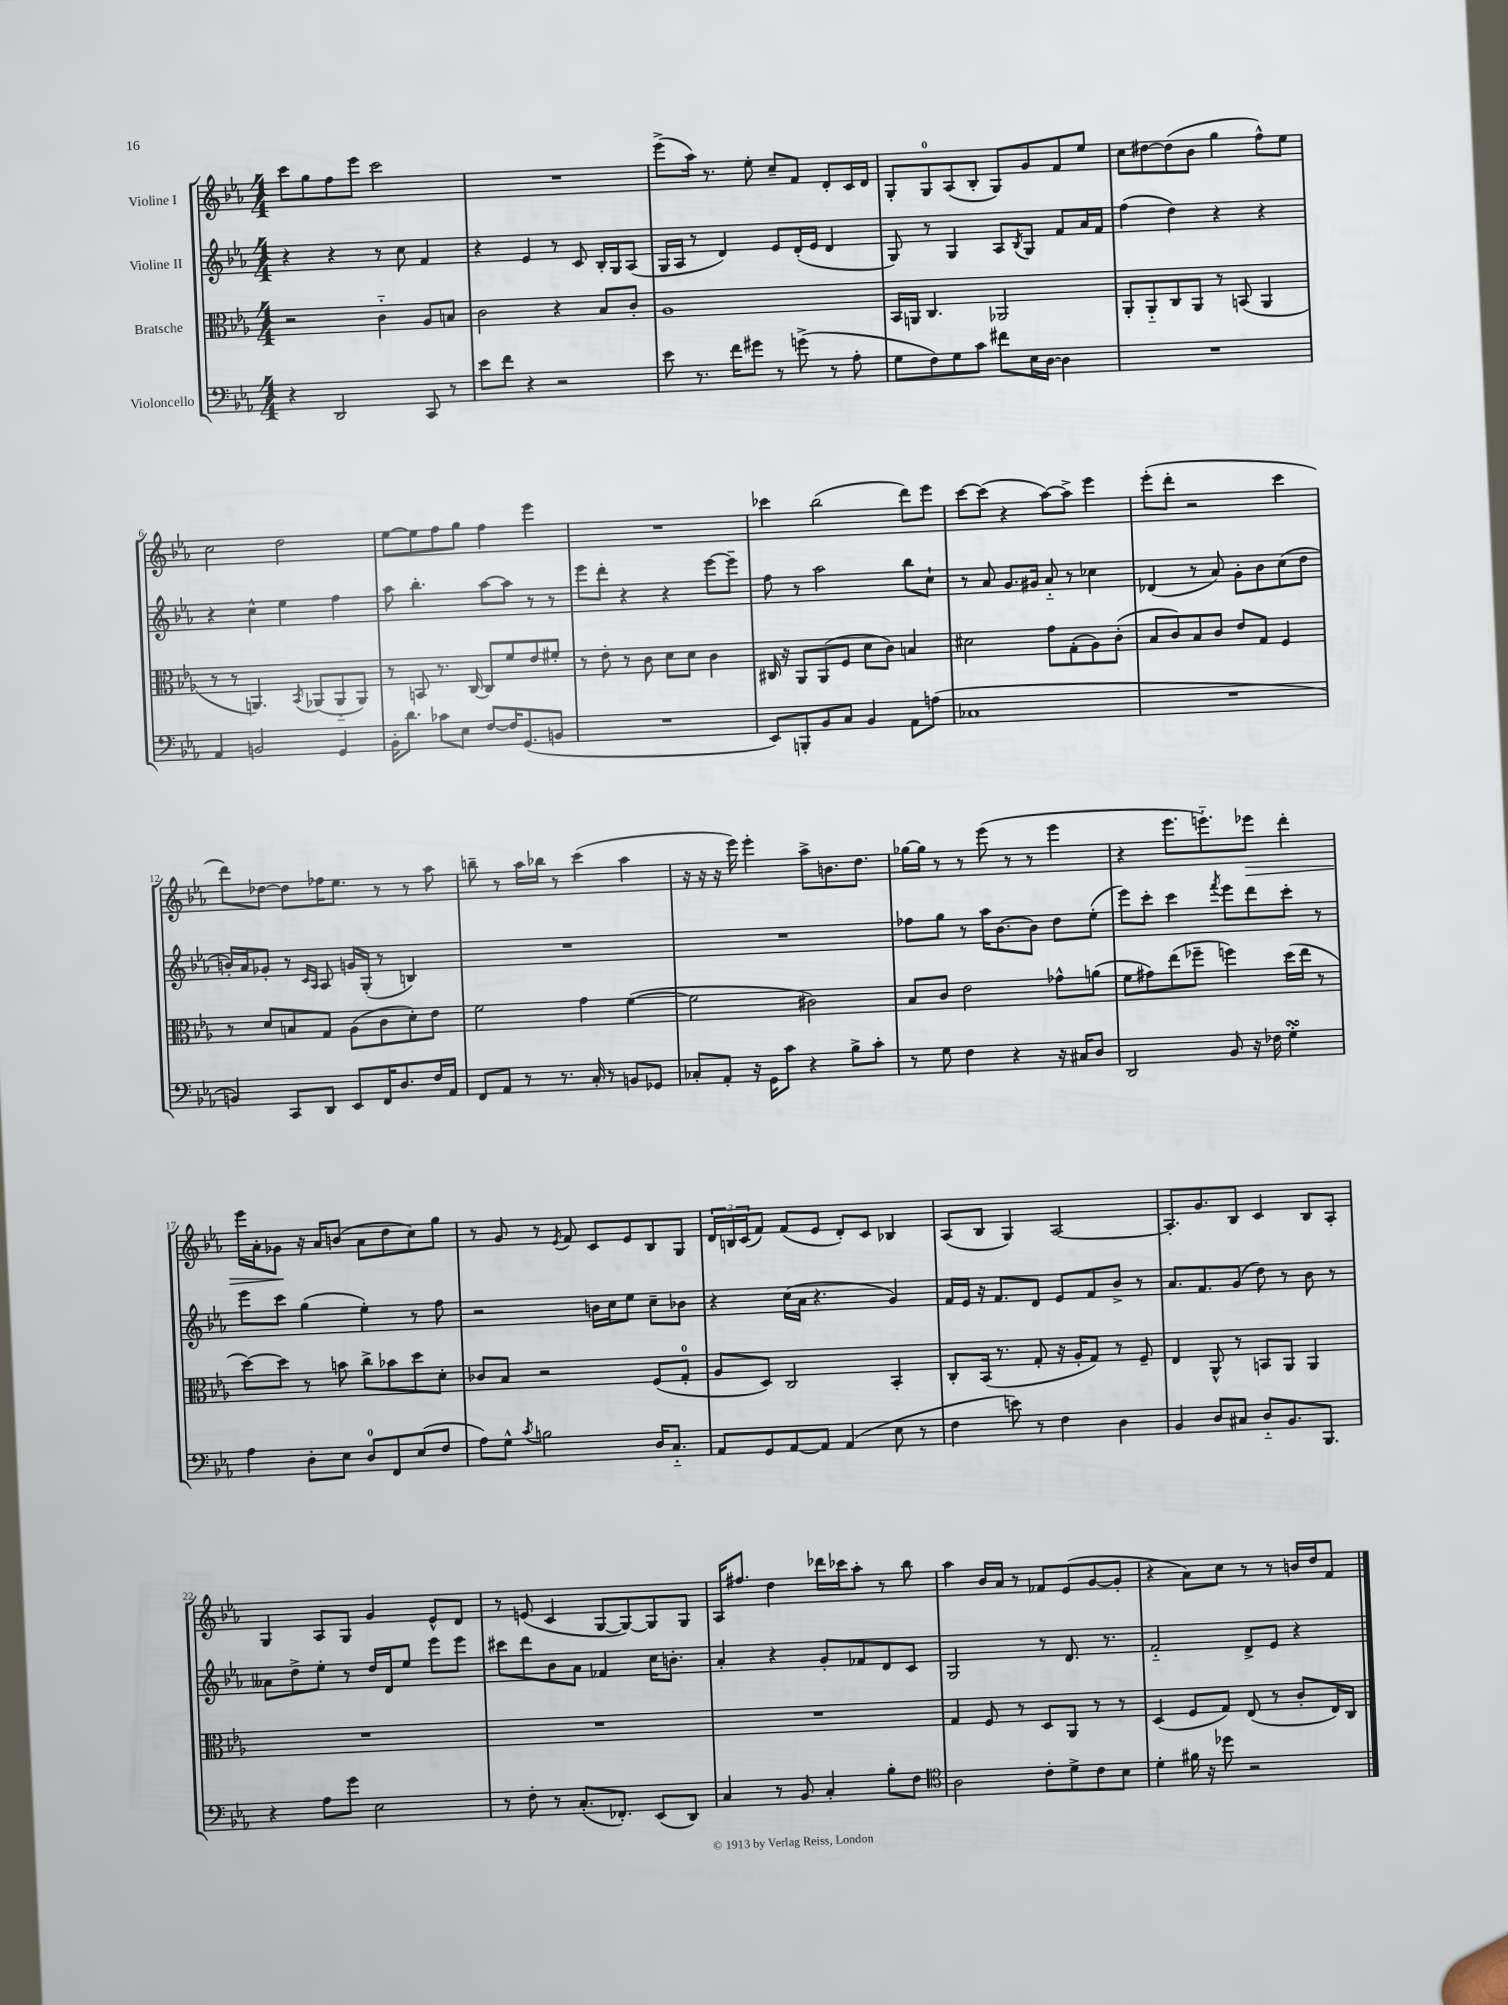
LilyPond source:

<<
\new StaffGroup <<
\new Staff = "s0" \with { instrumentName = "Violine I" } {
    \clef treble \key ees \major \numericTimeSignature \time 4/4
    c'''8 g''8 f''8 ees'''8 c'''2 |
    R1 |
    ees'''8->( aes''16) r8. ees''8-. c''8-- f'8 d'8-. c'16 d'16 |
    g8-. g8-0 aes8( bes8-. g8) g'8 f'8 ees''8 |
    c''8 dis''8~ dis''8( bes'8 g''4 f''8-^) ees''8 |
    c''2 d''2 |
    ees''8~ ees''8 f''8 g''8 f''4 ees'''4 |
    R1 |
    ces'''4 bes''2( d'''8) ees'''8 |
    c'''8~ c'''8( r4 aes''8~) aes''8-> ees'''4 |
    ees'''8-.( d'''8-. r2 c'''4 |
    d'''8) des''8~ des''8 fes''16 ees''8. r8 r8 aes''8 |
    b''8-- r8 aes''16 bes''16 r8 c'''4( aes''4 |
    r16 r16 r16 ees'''16) ees'''4-. aes''8-> b'8. d''8. |
    ges''16~ ges''16 r8 r8 ees'''8( r8 r8 ees'''4 |
    r4 ees'''8. e'''8.-_) ees'''8\> d'''4-. |
    ees'''16 aes'16-. ges'8\! r16 aes'16 b'8( aes'8 d''8 c''8) g''8 |
    r8 g'8 r8 \acciaccatura { ees'8 } f'8 c'8 ees'8 bes8 g8 |
    \tuplet 3/2 { d'16 b16 c'16( } f'8) f'8( ees'8 d'8-.) c'8 bes4 |
    aes8( bes8 g4) aes2~ |
    aes8.-. g'8. bes8 c'4 bes8 aes8-. |
    g4 aes8 g8 g'4 ees'8-^ d'8 |
    r8 e'8( c'4 g8~ g8~) g8 g8 |
    aes16 fis''8. d''4 des'''16 ces'''16 aes''8-. r8 bes''8 |
    aes''4 bes'16 aes'16 r8 fes'8 ees'8( g'8~ g'8-. |
    r4 aes'8) c''8 r8 r8 b'16 d''16 f'8 \bar "|." |
}
\new Staff = "s1" \with { instrumentName = "Violine II" } {
    \clef treble \key ees \major \numericTimeSignature \time 4/4
    r4 r4 r8 c''8 f'4 |
    r4 ees'4 r8 c'8 bes16-. g16 aes8( |
    g16 aes16 r8 d'4) ees'8 d'16-.( ees'16 d'4 |
    g8) r8 g4 aes8 \acciaccatura { bes8 } g8 f'8 aes'16 f'16 |
    f''4( d''4) r4 r4 |
    r4 c''4-^ ees''4 f''4 |
    aes''8 bes''4.-. aes''8~ aes''8 r8 r8 |
    ees'''8 d'''8-. r4 r4 ees'''8~ ees'''8-- |
    f''8 r8 aes''2 bes''8 c''8-! |
    r8 aes'8 g'8. gis'16 aes'8-_ r8 ces''4 |
    des'4( r8 aes'8) g'8-. bes'8 c''8( d''8 |
    b'16-.) aes'16 ges'8-. r8 \grace { c'16 aes16 } aes8 g'16 g16-.( r8 b4) |
    R1 |
    R1 |
    fes''8 g''8 r8 aes''16 bes'8.~ bes'8 d''8 ees''8-.( |
    ees'''8) c'''8-. c'''4 \acciaccatura { f'''8 } ees'''8 d'''8 c'''8-. r8 |
    ees'''8 c'''8 g''4( ees''4-.) r8 f''8 |
    r2 b'16 c''16 ees''8 c''8-- bes'8 |
    r4 c''16( aes'16 r4. g'4) |
    f'16 ees'16 r16 f'8. d'8 ees'8 f'8 bes'8-> r8 |
    aes'8. f'8. g'8( d''8) r8 bes'8 r8 |
    aeses'8 d''8-> ees''8-. r8 d''16 d'16 ees''8 ees'''8 ees'''8 |
    cis'''8 d'''8 bes'8 aes'8 fes'4 c''16 b'8.-. |
    aes'4-. r4 g'8-. fes'8 d'8 c'8 |
    g2 r8 d'8. r8. |
    f'2-_ d'8-> ees'8 r4 \bar "|." |
}
\new Staff = "s2" \with { instrumentName = "Bratsche" } {
    \clef alto \key ees \major \numericTimeSignature \time 4/4
    r2 c'4-_ aes8 b8 |
    c'2 r4 bes8 c'8-. |
    aes1 |
    bes,16 a,16 c4. aes,2 |
    aes,8-. aes,8-_ c8 aes,8 r8 b,8( aes,4 |
    r8 r8 a,4.) \acciaccatura { bes,8 } aes,8( aes,8-_ aes,8) |
    r8 b,8 r8. c16~ c8 f'8 ees'8 fis'8-. |
    r8 ees'8-. r8 c'8 d'8 d'8 c'4 |
    cis16 r16 aes,8 aes,8( f8 d'8 c'8) b4 |
    dis'2 g'8 g8-.( aes8) c'8-.( |
    bes8 c'8) bes8 c'8 ees'8 g8 f4 |
    r8 d'8 b8 g8 aes8( c'8 d'8-.) ees'8 |
    f'2 g'4 f'4~( |
    f'2 cis'2) |
    bes8 c'8 ees'2 ges'8-^ a'8( |
    f'8 gis'8) ees''8( fes''8-- f''4) d''16( ees''16 r8 |
    d''8~) d''8 r8 b'8 c''8-> bes'8 d''8 d'8-. |
    ces'8 bes8 r2 f8( g8-0-. |
    aes8 d8) c2 bes,4-. |
    c8-. bes,16( r8. g8-. r16 aes16-. g8) r8 f8-- |
    ees4 aes,8-^ r8 b,8 aes,8 aes,4 |
    R1 |
    R1 |
    R1 |
    g4 f8 r8 d8 aes,8 r8 r8 |
    d4( f8 g8) ees8( r8 c'8-. ees16) c16 \bar "|." |
}
\new Staff = "s3" \with { instrumentName = "Violoncello" } {
    \clef bass \key ees \major \numericTimeSignature \time 4/4
    r4 d,2 c,8 r8 |
    ees'8 f'8 r4 r2 |
    ees'8 r8. f'16 gis'8 r8 g'8->( r8 aes8-. |
    g8 f8) g8 c'8 fis'8 ees16 d16~ d4 |
    R1 |
    aes,4 b,2 g,4 |
    bes,16-. d'8. ces'8 ees8 f8~ f16 g,8.( b,8 |
    R1 |
    ees,8) b,,8-. bes,8 c8 bes,4 aes,8 a8( |
    ces1 |
    R1 |
    b,4) c,8 d,8 ees,8 f,16 d8. f16 aes,16 |
    f,8 aes,8 r8 r8. c16-. r8 b,8 ges,8 |
    ces8-. aes,8-. r16 g,16 c'8 r4 bes8-> c'8-. |
    r8 g8 f4 r4 r16 cis16 d8 |
    d,2 bes,8 r16 fes16 g4-.\turn |
    aes4 d8-. ees8 d8-0 f,8 ees8( f8 |
    aes8) g8-^ \acciaccatura { c'8 } b2 d16 c8.-_ |
    aes,8 g,8 aes,8~ aes,8 aes,4( ees8 r8 |
    f4 e'8) r8 f4 d4 |
    bes,4 d8 cis8 d8-_ bes,8. bes,,8. |
    r4 aes8 g'8 ees2 |
    r8 f8-. r8 c8.-.( fes,8.-.) ees,8( d,8) |
    c4 r8 bes,8 c4-. bes8-. f8 |
    \clef tenor aes2 c'8-. d'8-> c'8 bes8 |
    d'4-. fis'16 r16 des''8 r2 \bar "|." |
}
>>
>>
